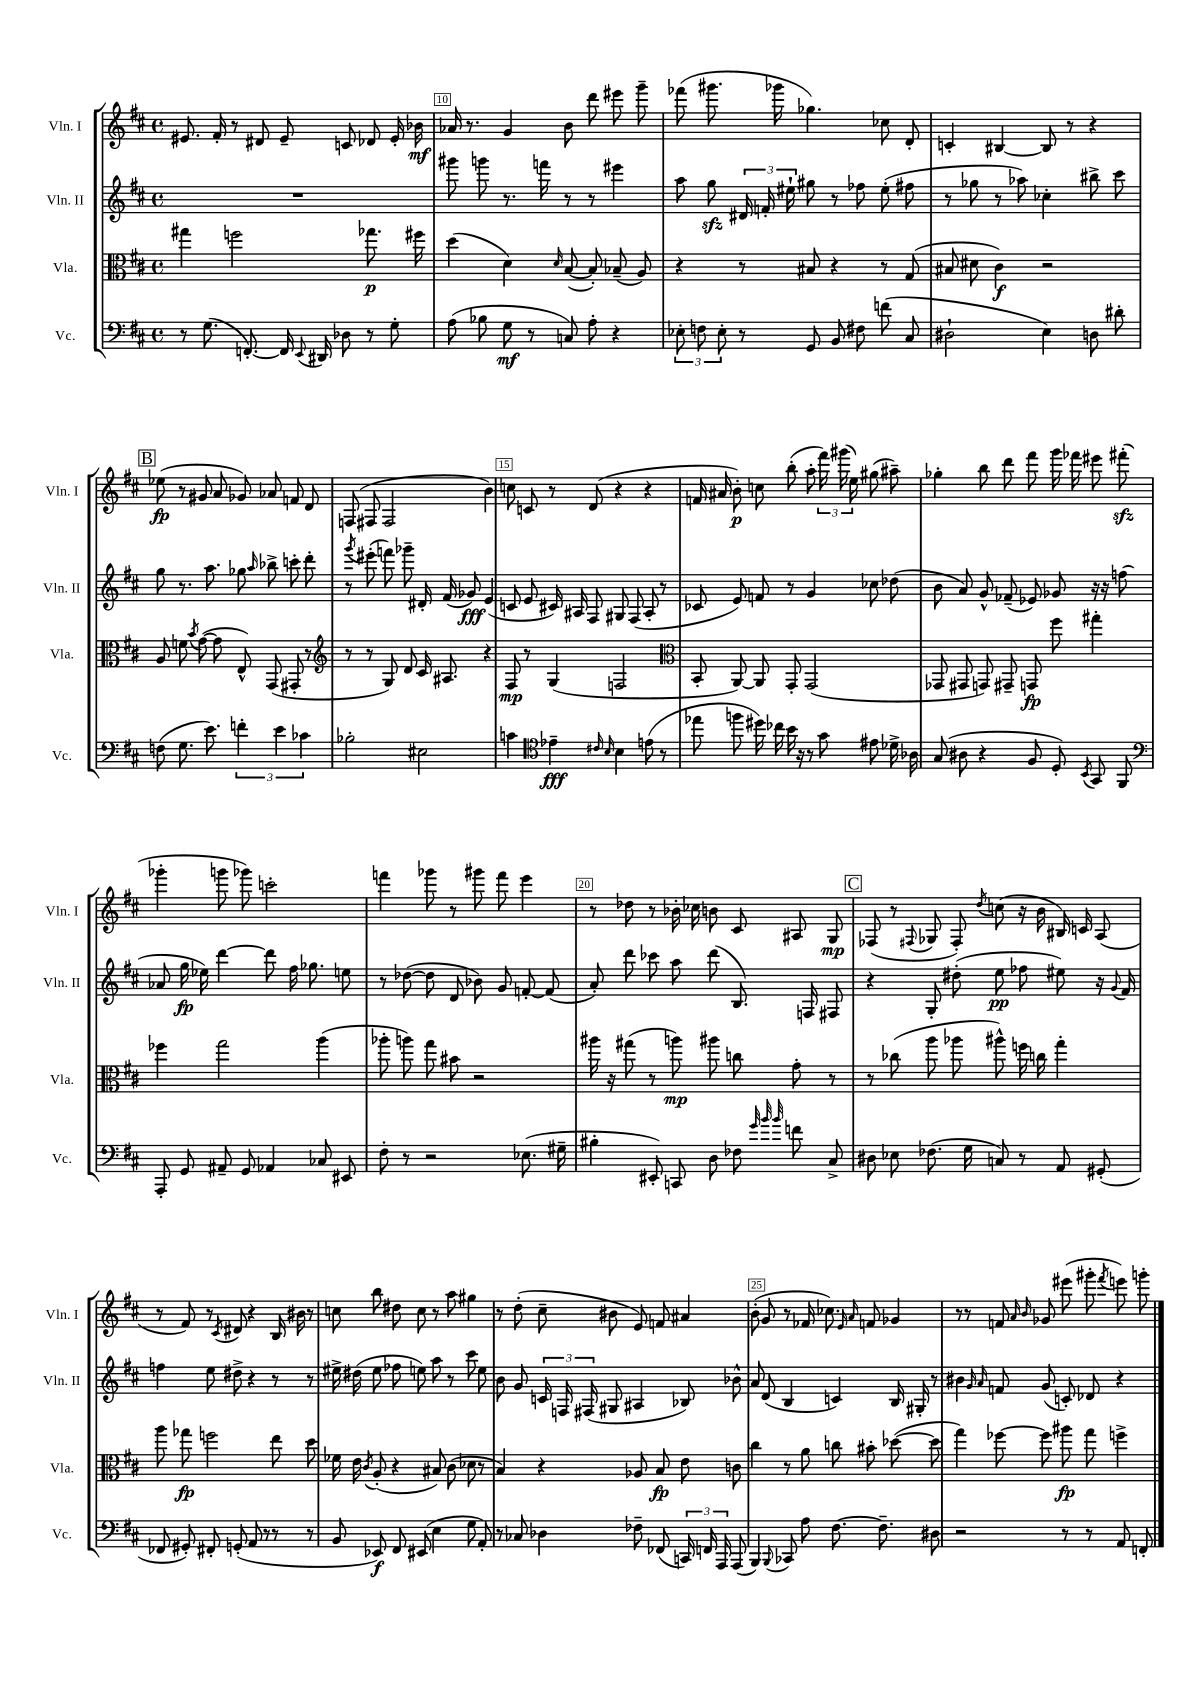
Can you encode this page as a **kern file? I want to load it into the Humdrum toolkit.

**kern	**dynam	**kern	**dynam	**kern	**dynam	**kern	**dynam
*part4	*part4	*part3	*part3	*part2	*part2	*part1	*part1
*staff4	*staff4	*staff3	*staff3	*staff2	*staff2	*staff1	*staff1
*I"Vc.	*	*I"Vla.	*	*I"Vln. II	*	*I"Vln. I	*
*I'Vc.	*	*I'Vla.	*	*I'Vln. II	*	*I'Vln. I	*
*clefF4	*	*clefC3	*	*clefG2	*	*clefG2	*
*k[f#c#]	*	*k[f#c#]	*	*k[f#c#]	*	*k[f#c#]	*
*M4/4	*	*M4/4	*	*M4/4	*	*M4/4	*
*met(c)	*	*met(c)	*	*met(c)	*	*met(c)	*
=9	=9	=9	=9	=9	=9	=9	=9
8r	.	4gg#X\	.	1r	.	8.e#X/	.
(8.G\	.	.	.	.	.	.	.
.	.	.	.	.	.	16f#'/	.
.	.	2ffn\	.	.	.	8r	.
[8.FFn'/)	.	.	.	.	.	.	.
.	.	.	.	.	.	8d#X/	.
16FF/]	.	.	.	.	.	8e#~/	.
8qqEE/	.	.	.	.	.	.	.
16DD#X/	.	.	.	.	.	.	.
8D-X\	.	.	.	.	.	8cn/	.
8r	.	8.gg-X\	p	.	.	8d-X/	.
8G'\	.	.	.	.	.	16e#'/	.
.	.	16ff#X\	.	.	.	16b-X\	mf
=10	=10	=10	=10	=10	=10	=10	=10
(8A\	.	(4dd\	.	8ggg#X\	.	16a-X/	.
.	.	.	.	.	.	8.r	.
8B-X\	.	.	.	8gggn\	.	.	.
8G\	mf	4d\)	.	8.r	.	4g/	.
8r	.	.	.	.	.	.	.
.	.	.	.	16fffn\	.	.	.
.	.	16qqd/	.	.	.	.	.
8Cn/)	.	([8B/	.	8r	.	8b\	.
8A'\	.	8B'/])	.	8r	.	8ddd\	.
4r	.	(8B-X~/	.	4eee#X\	.	8eee#X\	.
.	.	8A/)	.	.	.	8ggg~\	.
=11	=11	=11	=11	=11	=11	=11	=11
12E-X'\	.	4r	.	8aa\	.	(8fff-X\	.
12Fn\	.	.	.	.	.	.	.
.	.	.	.	8ggzz\	.	8.ggg#X\	.
12E-'\	.	.	.	.	.	.	.
8r	.	8r	.	24d#X/	.	.	.
.	.	.	.	24fn'/	.	.	.
.	.	.	.	.	.	16ggg-X\	.
.	.	.	.	24ee#X`\	.	.	.
8GG/	.	8B#X/	.	8gg#X\	.	4.gg-X\)	.
8BB/	.	4r	.	8r	.	.	.
8F#X\	.	.	.	8ff-X\	.	.	.
(8fn\	.	8r	.	(8ee#'\	.	8cc-X\	.
8C#/	.	(8G/	.	8ff#X\	.	8d'/	.
=12	=12	=12	=12	=12	=12	=12	=12
2D#X`\	.	8B#X/	.	8r	.	4cn'/	.
.	.	8d#X\	.	8gg-X\	.	.	.
.	.	4c#\)	f	8r	.	[4B#X/	.
.	.	.	.	8aa-X\)	.	.	.
4E\)	.	2r	.	4cc-X'\	.	8B#/]	.
.	.	.	.	.	.	8r	.
8Dn\	.	.	.	8bb#X^\	.	4r	.
8d#X'\	.	.	.	8ccc#\	.	.	.
!!LO:LB:g=z
!!LO:REH:place=s1:t=B
=13	=13	=13	=13	=13	=13	=13	=13
(8Fn\	.	8A/	.	8gg\	.	(8ee-X\	fp
8.G\	.	8fn\	.	8.r	.	8r	.
.	.	8qb/	.	.	.	.	.
.	.	([8g\	.	.	.	8g#X/	.
8.e\)	.	.	.	8.aa\	.	.	.
.	.	8g\]	.	.	.	8a/	.
6fn'\	.	8E^^/)	.	8gg-X\	.	8g-X/)	.
.	.	.	.	16qqaa/	.	.	.
.	.	(8GG/	.	8bb-X^\	.	8a-X/	.
6e\	.	.	.	.	.	.	.
.	.	8GG#X'/	.	8cccn'\	.	8fn/	.
6c-X\	.	.	.	.	.	.	.
.	.	8r	.	8ddd'\	.	8d/	.
=14	=14	=14	=14	=14	=14	=14	=14
*	*	*clefG2	*	*	*	*	*
2B-X'\	.	8r	.	8r	.	(8Fn/	.
.	.	.	.	8qggg/	.	.	.
.	.	8r	.	(8eee#X'\	.	8F#X/	.
.	.	8G/)	.	8fffn\)	.	2F#/	.
.	.	8d/	.	8ggg-X~\	.	.	.
2E#X\	.	16c#/	.	16d#X'/	.	.	.
.	.	8.A#X/	.	(16f#/	.	.	.
.	.	.	.	8g-X/)	fff	.	.
.	.	4r	.	(4e/	.	4b\)	.
=15	=15	=15	=15	=15	=15	=15	=15
4cn\	.	8F#/	mp	8cn/	.	8ccn\	.
.	.	8r	.	8e/	.	8cn/	.
*clefC4	*	*	*	*	*	*	*
4e-X~\	fff	(4G/	.	16c#X/)	.	8r	.
.	.	.	.	16A#X/	.	.	.
.	.	.	.	8F#/	.	(8d/	.
16qqc#X/	.	.	.	.	.	.	.
16qqB/	.	.	.	.	.	.	.
4B\	.	2Fn/	.	8G#X/	.	4r	.
.	.	.	.	(8F#/	.	.	.
(8en\	.	.	.	8A#'/	.	4r	.
8r	.	.	.	8r	.	.	.
=16	=16	=16	=16	=16	=16	=16	=16
*	*	*clefC3	*	*	*	*	*
8ee-X\	.	8BB'/	.	8c-X/	.	16fn/	.
.	.	.	.	.	.	16a#X/	.
8ffn\	.	[8AA/)	.	8e/)	.	8b'\)	p
16dd#X\)	.	8AA/]	.	8fn/	.	8ccn\	.
16cc-X\	.	.	.	.	.	.	.
16b\	.	8GG'/	.	8r	.	(8bb'\	.
16r	.	.	.	.	.	.	.
8r	.	(2GG/	.	4g/	.	8aa'\	.
8g\	.	.	.	.	.	24fff#\)	.
.	.	.	.	.	.	(24ggg#X\	.
.	.	.	.	.	.	24ee\)	.
8e#X\	.	.	.	8cc-X\	.	(8gg#X\	.
16d-X^\	.	.	.	(8dd-X\	.	8aa#X~\)	.
16A-X\	.	.	.	.	.	.	.
=17	=17	=17	=17	=17	=17	=17	=17
(8G/	.	8GG-X/	.	8b\	.	4gg-X'\	.
8A#X\	.	8GG#X/	.	8a/)	.	.	.
4r	.	8GGn/)	.	8g^^/	.	8bb\	.
.	.	8GG#X~/	.	(8f-X~/	.	8ddd\	.
8F#/	.	8GGn/	fp	8e-X/)	.	8fff#\	.
8D'/)	.	8ff#\	.	8g-X/	.	16ggg\	.
.	.	.	.	.	.	16fff-X\	.
8qBB/	.	.	.	.	.	.	.
8GG/	.	4gg#X'\	.	16r	.	8eee#X\	.
.	.	.	.	16r	.	.	.
8FF#/	.	.	.	(8ffn\	.	(8fff#Xzz'\	.
!!LO:LB:g=z
=18	=18	=18	=18	=18	=18	=18	=18
*clefF4	*	*	*	*	*	*	*
8AAA'/	.	4ff-X\	.	8a-X/	.	4ggg-X'\	.
8GG/	.	.	.	16gg\	fp	.	.
.	.	.	.	16ee-X\)	.	.	.
8AA#X~/	.	2gg\	.	[4ddd\	.	8gggn\	.
8GG/	.	.	.	.	.	8ggg-X\)	.
4AA-X/	.	.	.	8ddd\]	.	2cccn'\	.
.	.	.	.	16ff#\	.	.	.
.	.	.	.	8.gg-X\	.	.	.
8C-X/	.	(4aa\	.	.	.	.	.
8EE#X/	.	.	.	8een\	.	.	.
=19	=19	=19	=19	=19	=19	=19	=19
8F#'\	.	8aa-X'\	.	8r	.	4fffn\	.
8r	.	8aan\)	.	([8dd-X\	.	.	.
2r	.	8gg\	.	8dd-\]	.	8ggg-X\	.
.	.	8b#X\	.	8d/	.	8r	.
.	.	2r	.	8b-X\)	.	8ggg#X\	.
.	.	.	.	8g/	.	8fff\	.
(8.E-X\	.	.	.	[8fn'/	.	4eee\	.
.	.	.	.	(8f/]	.	.	.
16G#X~\	.	.	.	.	.	.	.
=20	=20	=20	=20	=20	=20	=20	=20
4B#X'\	.	16aa#X\	.	8a'/)	.	8r	.
.	.	16r	.	.	.	.	.
.	.	(8gg#X\	.	8ddd\	.	8dd-X\	.
8EE#X'/)	.	8r	.	8ccc-X\	.	8r	.
8CCn/	.	8aan\)	mp	8aa\	.	16b-X'\	.
.	.	.	.	.	.	16cc-X\	.
8D\	.	8aa#X\	.	(8ddd\	.	8bn\	.
8F-X\	.	8ccn\	.	8.B/)	.	8c#/	.
32qqg/	.	.	.	.	.	.	.
32qqb/	.	.	.	.	.	.	.
32qqb/	.	.	.	.	.	.	.
8fn\	.	8g'\	.	.	.	8A#X/	.
.	.	.	.	16Fn/	.	.	.
8C#^/	.	8r	.	8F#X/	.	8G/	mp
!!LO:REH:place=s1:t=C
=21	=21	=21	=21	=21	=21	=21	=21
8D#X\	.	8r	.	4r	.	(8F-X/	.
8E-X\	.	(8cc-X\	.	.	.	8r	.
.	.	.	.	.	.	8qqF#X/	.
(8.F-X\	.	8aa\	.	8G'/	.	8G-X/	.
.	.	8aa-X\	.	(8dd#X'\	.	8F#'/)	.
16G\	.	.	.	.	.	.	.
.	.	.	.	.	.	8qdd/	.
8Cn/)	.	8aa#X^^\)	.	8ee\	pp	(8ccn\	.
8r	.	16ffn\	.	8ff-X\	.	16r	.
.	.	16ccn\	.	.	.	16b\	.
8AA/	.	4gg'\	.	8ee#X\)	.	16B#X/)	.
.	.	.	.	.	.	16cn/	.
(8GG#X'/	.	.	.	16r	.	(8A/	.
.	.	.	.	8qqg/	.	.	.
.	.	.	.	16f#/	.	.	.
!!LO:LB:g=z
=22	=22	=22	=22	=22	=22	=22	=22
8FF-X/	.	8aa\	.	4ffn\	.	8r	.
8GG#X'/)	.	8gg-X\	fp	.	.	8f#/)	.
8FF#X'/	.	2ffn\	.	8ee\	.	8r	.
.	.	.	.	.	.	8qc#/	.
(8GGn'/	.	.	.	8dd#X^\	.	8d#X/	.
8AA/	.	.	.	4r	.	4r	.
8r	.	.	.	.	.	.	.
8r	.	8ee\	.	8r	.	16B/	.
.	.	.	.	.	.	16b#X\	.
8r	.	8dd\	.	8r	.	8r	.
=23	=23	=23	=23	=23	=23	=23	=23
8BB/	.	16f-X\	.	16ee#X^\	.	8ccn\	.
.	.	16e\	.	(16dd#X\	.	.	.
.	.	8qc#/	.	.	.	.	.
8EE-X/)	f	(8A'/	.	8ee#\	.	8bb\	.
8FF#/	.	4r	.	8ff-X\	.	8dd#X\	.
(8EE#X/	.	.	.	8een\)	.	8cc\	.
4E\	.	8B#X/)	.	8aa\	.	8r	.
.	.	(8c#\	.	8r	.	8aa\	.
8G\	.	8d-X\	.	8ccc#\	.	4gg#X\	.
8AA'/)	.	8r	.	8ee\	.	.	.
=24	=24	=24	=24	=24	=24	=24	=24
8r	.	4B/)	.	8b\	.	8r	.
8C-X/	.	.	.	8g/	.	(8dd'\	.
4D-X\	.	4r	.	24cn/	.	8cc#~\	.
.	.	.	.	24Fn/	.	.	.
.	.	.	.	(24F#X/	.	.	.
.	.	.	.	8G#X/	.	8b#X\	.
8F-X~\	.	8A-X/	.	4A#X/	.	8e/)	.
(8FF-X/	.	8B/	fp	.	.	8fn/	.
24CCn/)	.	8e\	.	8B-X/)	.	4a#X/	.
24FFn/	.	.	.	.	.	.	.
24AAA/	.	.	.	.	.	.	.
(8AAA/	.	8cn\	.	8b-X^^\	.	.	.
=25	=25	=25	=25	=25	=25	=25	=25
4BBB/)	.	4cc#\	.	8a/	.	(8b'\	.
.	.	.	.	(8d/	.	8g/	.
8qqBBB/	.	.	.	.	.	.	.
8CC-X/	.	8r	.	4B/	.	8r	.
8A\	.	8a\	.	.	.	16f-X/	.
.	.	.	.	.	.	8.cc-X\)	.
[8.F#\	.	8ccn\	.	4cn/)	.	.	.
.	.	.	.	.	.	16qqe/	.
.	.	.	.	.	.	16qqa/	.
.	.	8b#X'\	.	.	.	8fn/	.
8.F#~\]	.	.	.	.	.	.	.
.	.	([8dd-X\	.	16B/	.	4g-X/	.
.	.	.	.	16G#X'/	.	.	.
8D#X\	.	8dd-\]	.	8r	.	.	.
=26	=26	=26	=26	=26	=26	=26	=26
2r	.	4gg\)	.	4b#X\	.	8r	.
.	.	.	.	.	.	8r	.
.	.	.	.	16qqg/	.	.	.
.	.	.	.	16qqa/	.	.	.
.	.	[8ff-X\	.	8fn/	.	8fn/	.
.	.	.	.	.	.	16qqa/	.
.	.	.	.	.	.	16qqb/	.
.	.	8ff-\]	.	(8g/	.	8g-X/	.
8r	.	8aa#X\	fp	8cn'/)	.	(8eee#X\	.
8r	.	8gg\	.	8d-X/	.	8ggg#X'\	.
.	.	.	.	.	.	8qfff#/	.
8AA/	.	4ffn^\	.	4r	.	8eeen\)	.
8FFn'/	.	.	.	.	.	8gggn'\	.
==	==	==	==	==	==	==	==
*-	*-	*-	*-	*-	*-	*-	*-
